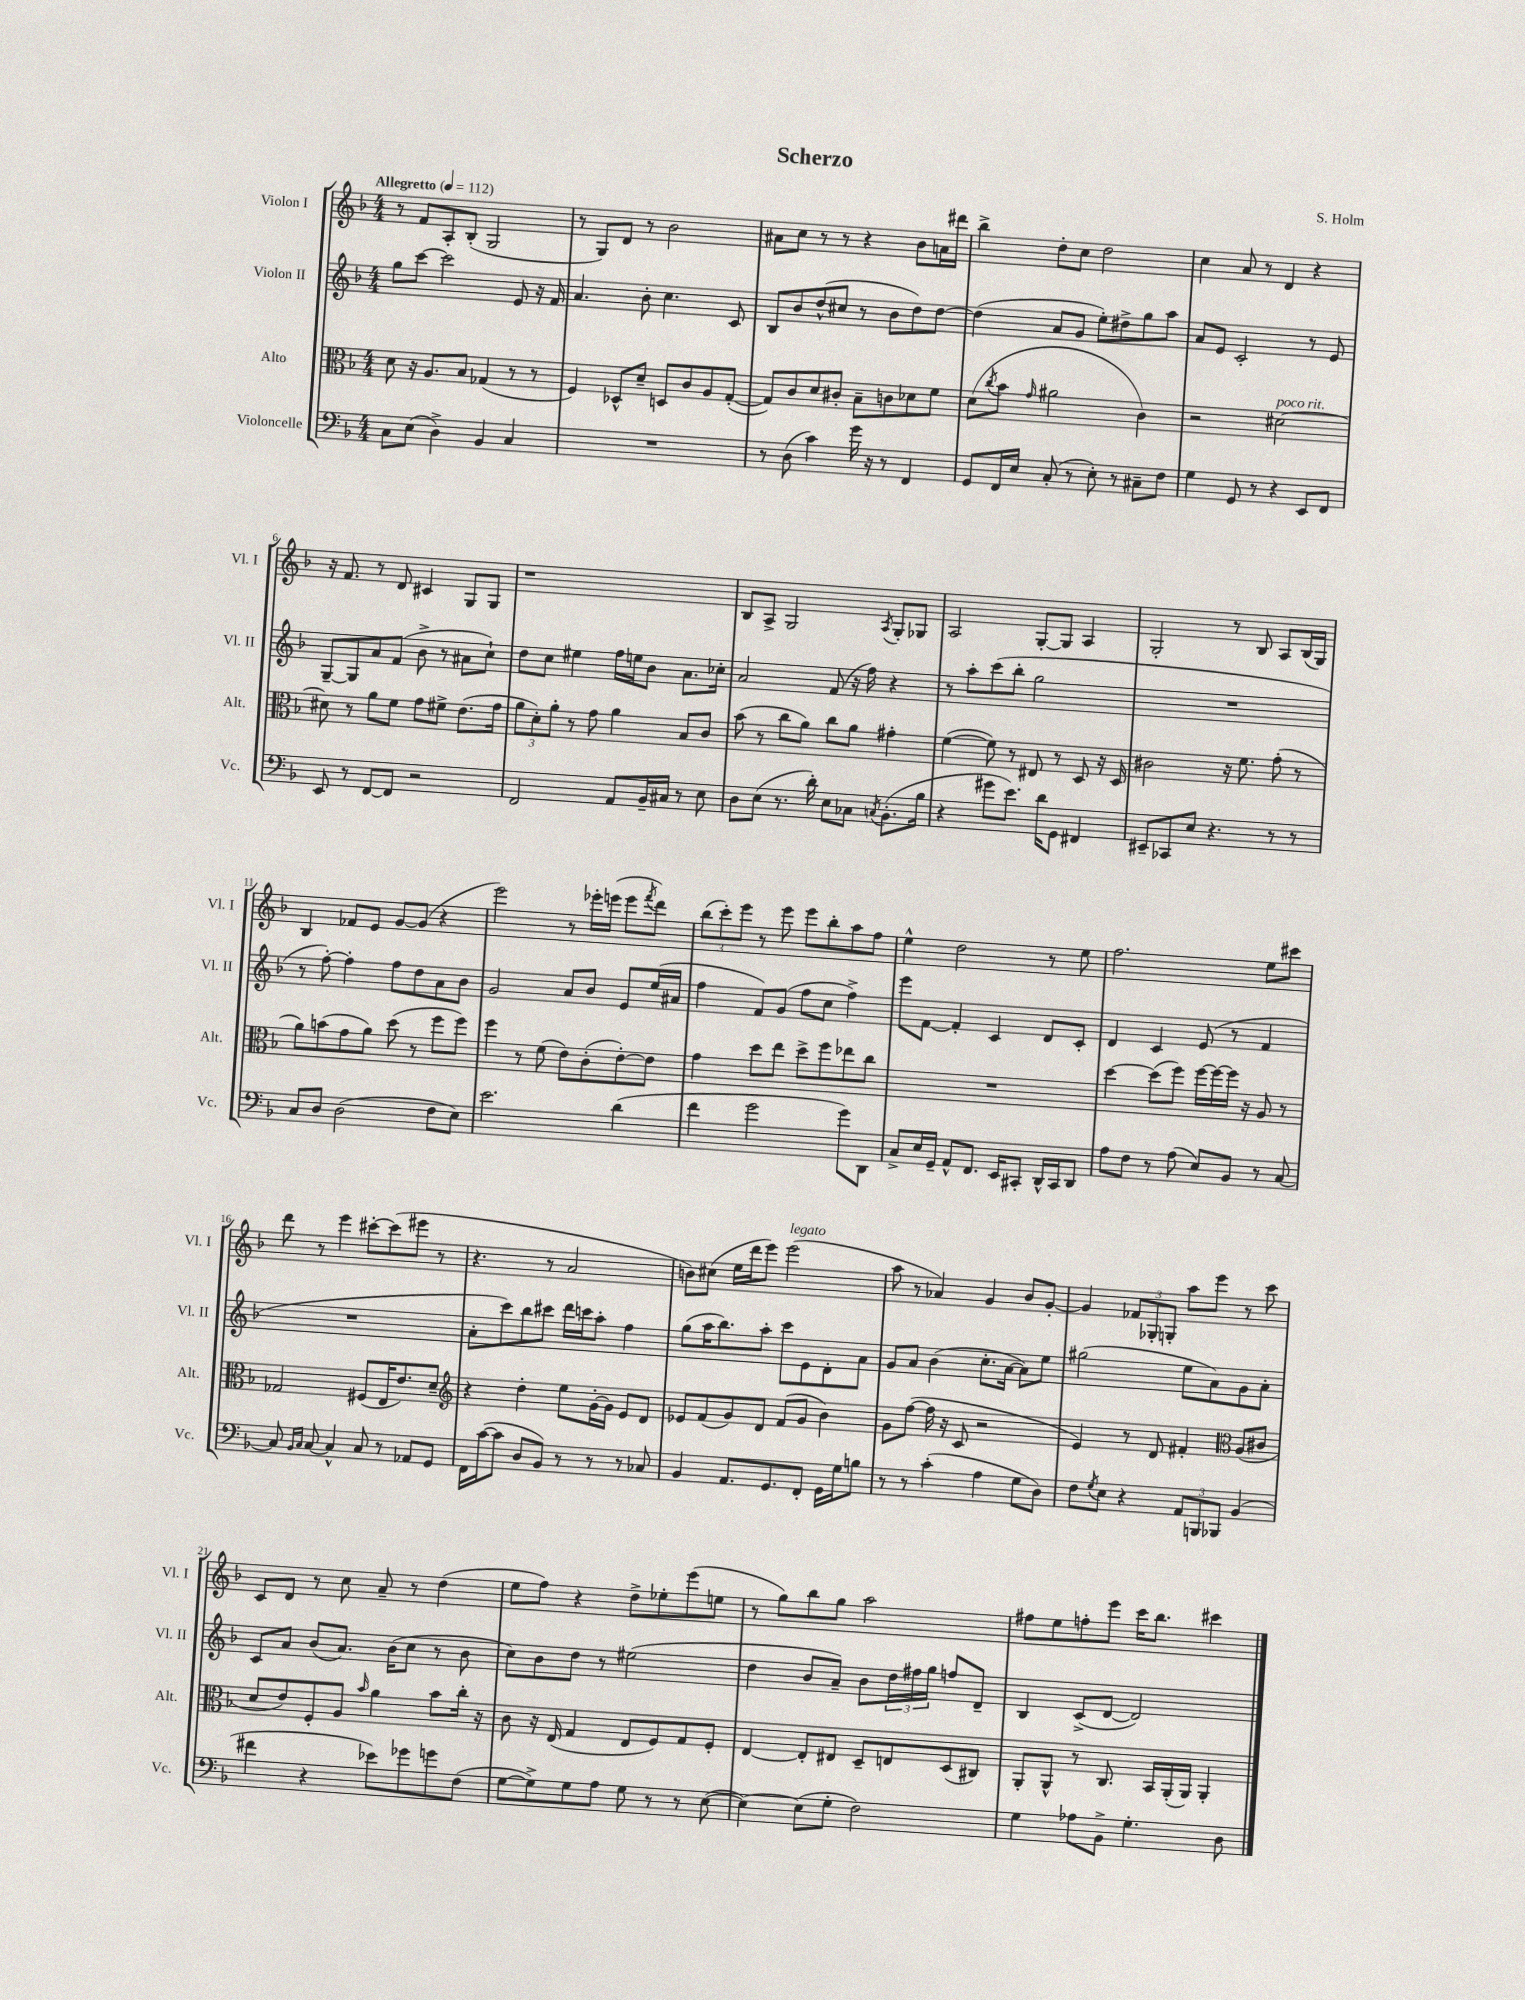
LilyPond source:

\header { title = "Scherzo" composer = "S. Holm" }
<<
\new StaffGroup <<
\new Staff = "s0" \with { instrumentName = "Violon I" shortInstrumentName = "Vl. I" } {
    \clef treble \key f \major \numericTimeSignature \time 4/4 \tempo "Allegretto" 4 = 112
    r8 f'8 a8-. bes8-.( g2 |
    r8 g8) d'8 r8 bes'2 |
    ais'8 c''8 r8 r8 r4 bes'8 a'16 dis'''16 |
    bes''4-> d''8-. c''8 d''2 |
    c''4 a'8 r8 d'4 r4 |
    r16 f'8. r8 d'8 cis'4 g8 g8 |
    r1 |
    bes8 a8-> g2 \acciaccatura { a8 } g8-. ges8 |
    a2 g8~-. g8 a4 |
    g2-. r8 bes8 a8 bes16( g16) |
    bes4 fes'8 e'8 g'8~ g'8( r4 |
    e'''2) r8 ees'''16-. e'''16( e'''8 \acciaccatura { f'''8 } d'''8) |
    \tuplet 3/2 { bes''8( c'''8-.) e'''8 } r8 e'''8 e'''8 bes''8-. a''8 f''8 |
    e''4-^ d''2 r8 e''8 |
    f''2. e''8 cis'''8 |
    d'''8 r8 e'''4 cis'''8~-. cis'''8( eis'''8 r8 |
    r4. r8 a'2 |
    b'8) cis''8( e''16 d'''16 e'''8) e'''2^\markup { \italic "legato" }( |
    a''8 r8 aes'4) g'4 bes'8 g'8~-. |
    g'4 \tuplet 3/2 { fes'8 ges8-. g8-. } a''8 e'''8 r8 c'''8 |
    c'8 d'8 r8 c''8 a'8-- r8 d''4( |
    e''8 f''8) r4 d''8-> ees''8-. e'''8( e''8 |
    r8 g''8) bes''8 g''8 a''2 |
    fis''8 e''8 f''8-. e'''8 c'''16 bes''8. cis'''4 \bar "|." |
}
\new Staff = "s1" \with { instrumentName = "Violon II" shortInstrumentName = "Vl. II" } {
    \clef treble \key f \major \numericTimeSignature \time 4/4
    g''8 c'''8~ c'''2 e'8 r16 f'16 |
    a'4. bes'8-. c''4. c'8 |
    bes8 bes'8 d''8-^( cis''8 r8 bes'8 d''8) d''8~ |
    d''4( a'8 g'8 e''8-.) dis''8-> g''8 a''8 |
    a'8 e'8 c'2-. r8 e'8 |
    g8~-- g8 a'8 f'8( bes'8-> r8 ais'8 c''8-!) |
    d''8 c''8 eis''4 f''16 e''16 bes'8 a'8. ces''16-. |
    a'2 f'8( r16 f''16) r4 |
    r8 a''8-. c'''8( bes''8-. g''2 |
    R1 |
    r8 f''8~-.) f''4-. f''8 d''8 a'8 bes'8 |
    g'2 a'8 bes'8 e'8 e''16( ais'16 |
    f''4 f'8) g'8( f''8 c''8 f''4->) |
    e'''8 f'8~ f'4-. c'4 d'8 c'8-. |
    d'4 c'4 e'8( r8 f'4 |
    R1 |
    a'8-. c'''8) bes''8 cis'''8 d'''16 c'''16 a''8-. f''4 |
    g''8( a''16 bes''8.) a''8-. c'''8 e'8 d'8-. a'8 |
    g'8 a'8 bes'4( c''8.-. a'16~ a'8) e''8 |
    gis''2( e''8 a'8) g'8 a'8-. |
    c'8 a'8 bes'8( a'8.) bes'16( c''8 r8 bes'8 |
    c''8) bes'8 d''8 r8 eis''2( |
    d''4 bes'8 a'8--) bes'8 \tuplet 3/2 { d''16 fis''16 g''16 } f''8 d'8-- |
    bes4 c'8->( d'8~ d'2) \bar "|." |
}
\new Staff = "s2" \with { instrumentName = "Alto" shortInstrumentName = "Alt." } {
    \clef alto \key f \major \numericTimeSignature \time 4/4
    d'8 r16 a8. bes8 ges4( r8 r8 |
    f4) des8-^ d'8-- d8 c'8 a8 g8~-.( |
    g8) c'8 d'8 cis'8-. bes8-- c'8 des'8 f'8 |
    d'8( \acciaccatura { c''8 } bes'8 \grace { g'16 } ais'2 c'4) |
    r2 dis'2~^\markup { \italic "poco rit." } |
    dis'8 r8 a'8 f'8 g'8 fis'8-> e'8.( g'16 |
    \tuplet 3/2 { a'8 d'8-.) a'8-. } r8 g'8 a'4 bes8 c'8 |
    bes'8( r8 c''8 a'8) c''8 a'8 gis'4-. |
    f'4~( f'8) r8 eis8 r8 d8 r16 d16 |
    cis'2 r16 f'8. g'8-.( r8 |
    a'8) b'8( g'8 a'8) d''8( r8 f''8 f''8) |
    f''4 r8 f'8( e'8) c'8-.( e'8~-.) e'8 |
    g'4 d''8 e''8 d''8-> f''8 ees''8 c''8 |
    R1 |
    d''4~ d''8( f''8) f''16~ f''16~ f''16 r16 a8 r8 |
    ges2 fis8( e16 e'8.) d'8-- |
    \clef treble r4 d''4-. e''8 g'16~-. g'16 e'8 d'8 |
    ees'8 f'8( g'8) d'8 f'8( g'8 bes'4) |
    g'8 f''8~( f''16 r16 c'8 r2 |
    e'4) r8 d'8 fis'4-. \clef alto a8( cis'8 |
    d'8 e'8) f8-. a8 \grace { bes'16 } a'4 bes'8 c''16-. r16 |
    c'8 r16 e16( g4 e8 f8) g8 f8-. |
    e4~ e8-. eis8 d8-- e8 d8( cis8) |
    a,8-. a,8-^ r8 c8. bes,16 a,16-.( a,16) a,4-. \bar "|." |
}
\new Staff = "s3" \with { instrumentName = "Violoncelle" shortInstrumentName = "Vc." } {
    \clef bass \key f \major \numericTimeSignature \time 4/4
    c8 e8( d4->) bes,4 c4 |
    R1 |
    r8 d8( c'4) g'16 r16 r8 f,4 |
    g,8 f,16 e16 c8-.( r8 e8-.) r8 cis8-- f8 |
    g4 g,8 r8 r4 e,8 f,8 |
    e,8 r8 f,8~ f,8 r2 |
    f,2 a,8 bes,16-- cis16 r8 e8 |
    d8 e8( r8. d'16-.) e8 ces8 \acciaccatura { c8 } bes,8.-.( bes16 |
    r4 gis'8 e'8.) d'16 g,8 fis,4 |
    eis,8-- ces,8 e8 r4. r8 r8 |
    c8 d8 d2( f8 e8) |
    e'2. d'4( |
    f'4 g'2 g'8) d,8 |
    c8-> e16 g,16-- a,8-^ f,8. e,16 cis,8-. d,16-^ cis,16 d,8 |
    a8 f8 r8 a8( e8) bes,8 r8 c8~ |
    c8 \grace { bes,16 c16 } c8~ c4-^ c8 r8 aes,8 g,8 |
    f,16 c'16~( c'8 d8 bes,8) r8 r8 r8 ces8 |
    bes,4 a,8. g,8. f,8-. g,16 g16 b8 |
    r8 r8 c'4-.( a4 g8 d8) |
    f8 \acciaccatura { g8 } e8 r4 \tuplet 3/2 { a,8 b,,8 bes,,8 } bes,4( |
    fis'4 r4 ees'8) ges'8 g'8 f8( |
    g8~ g8->) g8 a8 g8 r8 r8 e8~( |
    e4~) e8( g8-. f2) |
    g4 aes8 bes,8-> g4.-. d8 \bar "|." |
}
>>
>>
